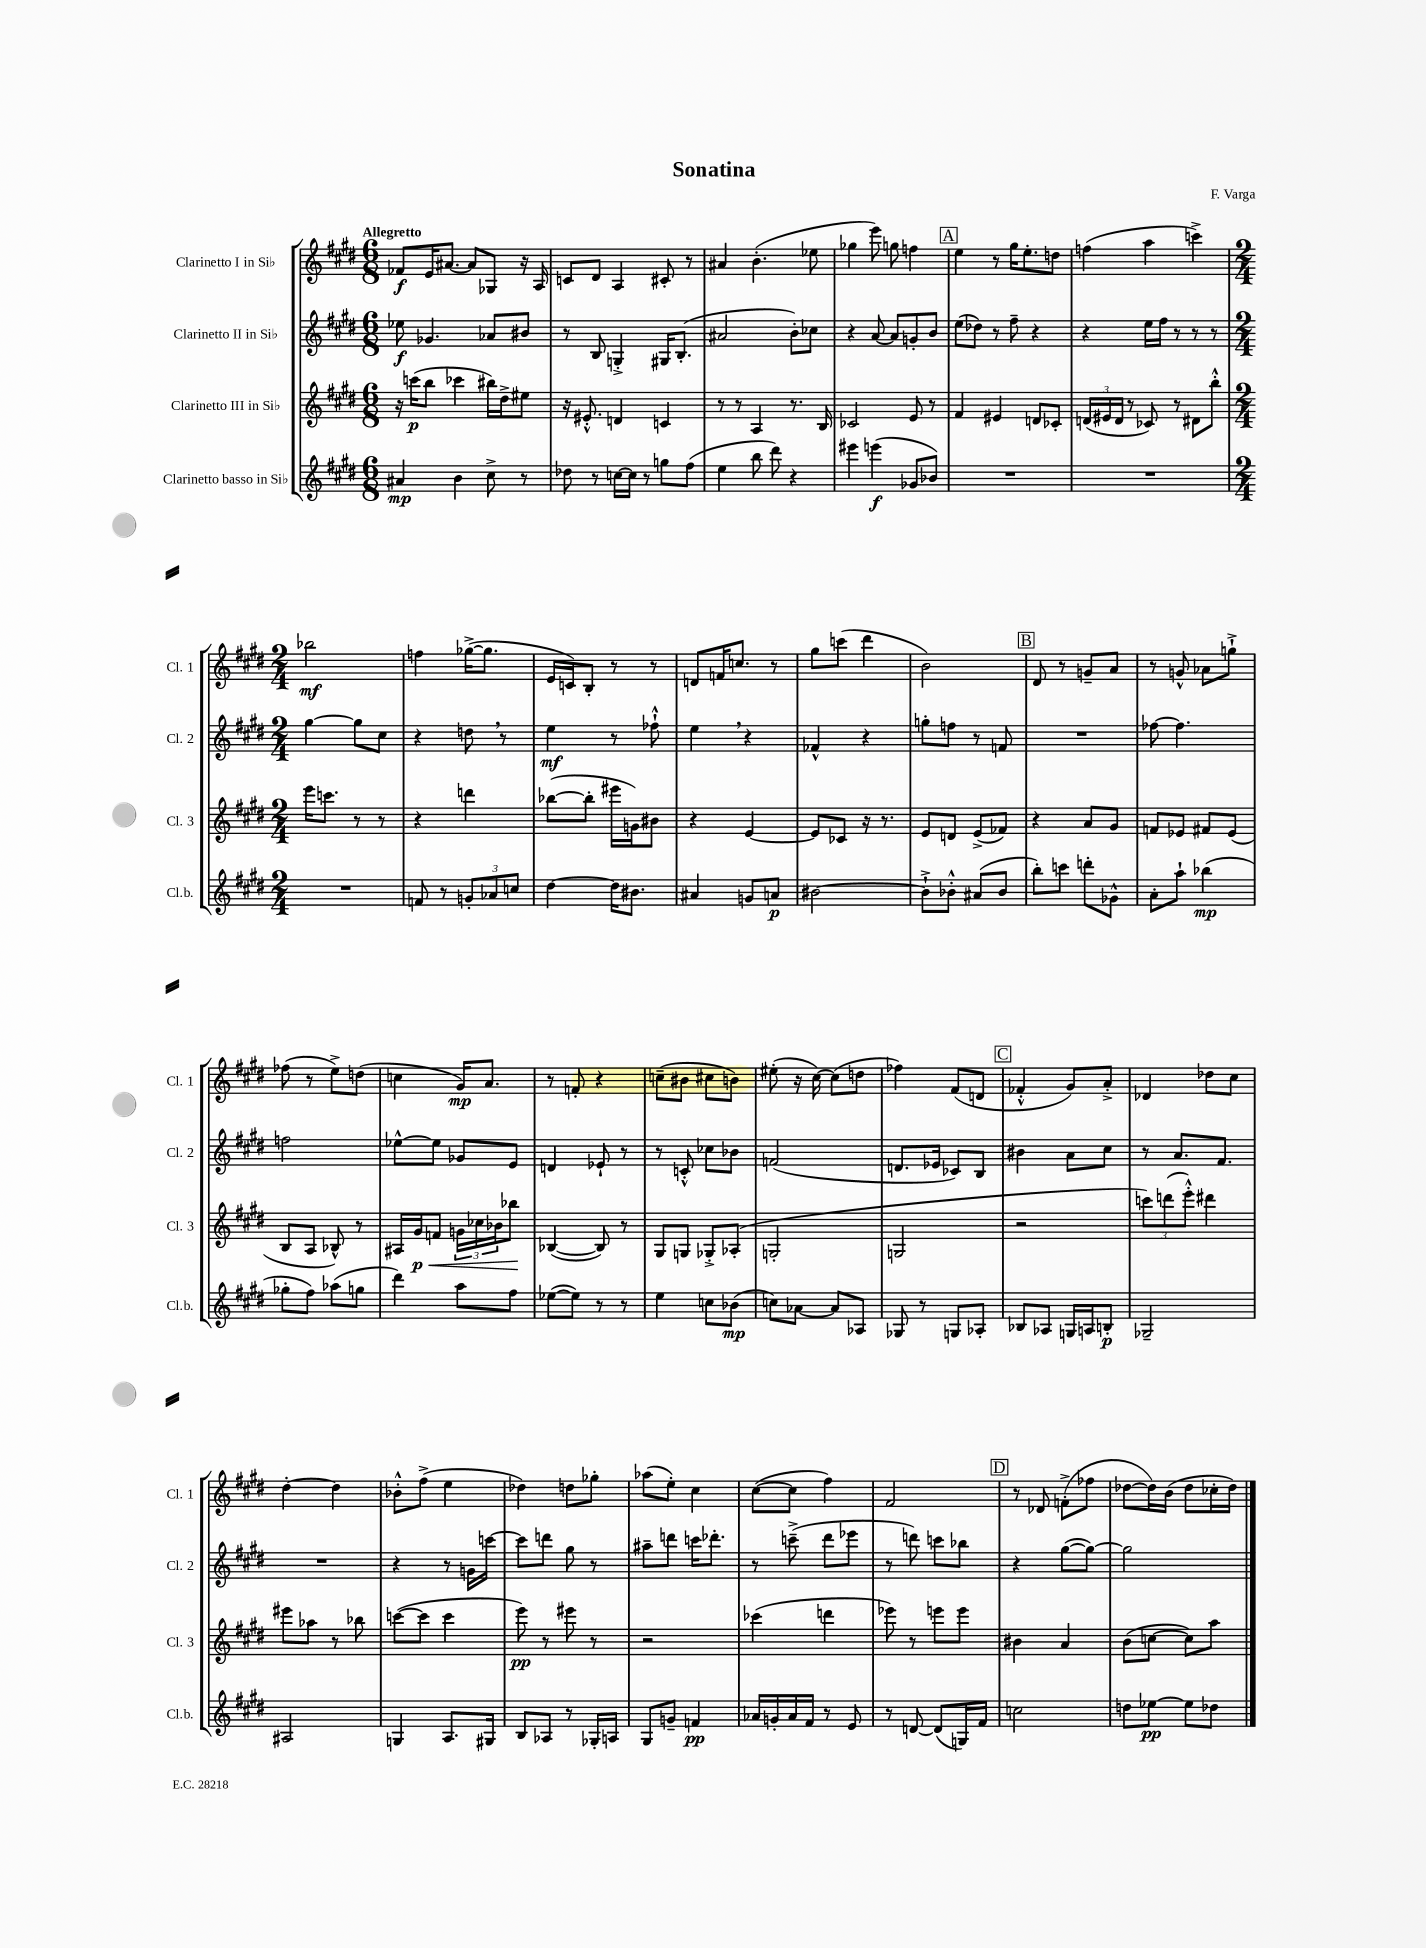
\header { title = "Sonatina" composer = "F. Varga" }
<<
\new StaffGroup <<
\new Staff = "s0" \with { instrumentName = "Clarinetto I in Sib" shortInstrumentName = "Cl. 1" } {
    \clef treble \key e \major \numericTimeSignature \time 6/8 \tempo "Allegretto"
    fes'8\f e'16 ais'8.~ ais'8 ges8 r16 a16 |
    c'8 dis'8 a4 cis'8-. r8 |
    ais'4 b'4.-.( ees''8 |
    ges''4 e'''8) g''8 f''4 |
    \mark \markup { \box "A" } e''4 r8 gis''16 e''8.-. d''8 |
    f''4( a''4 c'''4->) |
    \numericTimeSignature \time 2/4 bes''2\mf |
    f''4 ges''16~->( ges''8. |
    e'16 c'16) b8-. r8 r8 |
    d'8 f'16 c''8. r8 |
    gis''8 c'''8( dis'''4 |
    b'2) |
    \mark \markup { \box "B" } dis'8 r8 g'8-- a'8 |
    r8 g'8-^ aes'8 g''8-!-> |
    fes''8( r8 e''8->) d''8( |
    c''4 gis'16\mp) a'8. |
    r8 f'8-. r4 |
    c''8--( bis'8 cis''8 b'8) |
    eis''8-.( r16 cis''16~) cis''8( d''8 |
    fes''4) fis'8( d'8 |
    \mark \markup { \box "C" } fes'4-.-^ gis'8) a'8-.-> |
    des'4 des''8 cis''8 |
    dis''4~-. dis''4 |
    bes'8-.-^ fis''8->( e''4 |
    des''4) d''8 ges''8-. |
    aes''8( e''8-.) cis''4 |
    cis''8~( cis''8 fis''4) |
    fis'2 |
    \mark \markup { \box "D" } r8 des'8 f'8-.->( fes''8 |
    des''8~ des''16) b'16( des''8 ces''16-. des''16) \bar "|." |
}
\new Staff = "s1" \with { instrumentName = "Clarinetto II in Sib" shortInstrumentName = "Cl. 2" } {
    \clef treble \key e \major \numericTimeSignature \time 6/8
    ees''8\f ges'4. aes'8 bis'8 |
    r8 b8 g4-.-> gis16 b8.-.( |
    ais'2 b'8-.) ces''8 |
    r4 a'8~ a'8 g'8-. b'8 |
    \mark \markup { \box "A" } e''8( des''8) r8 fis''8-- r4 |
    r4 e''16 fis''16 r8 r8 r8 |
    \numericTimeSignature \time 2/4 gis''4~ gis''8 cis''8 |
    r4 d''8 \breathe r8 |
    e''4\mf r8 fes''8-!-^ |
    e''4 \breathe r4 |
    fes'4-^ r4 |
    g''8-. f''8 r8 f'8 |
    \mark \markup { \box "B" } R2 |
    fes''8~ fes''4. |
    f''2 |
    ees''8~-^ ees''8 ges'8 e'8 |
    d'4 ees'8-! r8 |
    r8 c'8-.-^ ces''8 bes'8 |
    f'2( |
    d'8. ees'16 ces'8) b8 |
    \mark \markup { \box "C" } bis'4 a'8 cis''8 |
    r8 a'8. fis'8. |
    R2 |
    r4 r8 g'16 c'''16~ |
    c'''8 d'''8 gis''8 r8 |
    ais''8-- d'''8 c'''16 des'''8.-. |
    r8 c'''8--->( dis'''8 ees'''8 |
    r8 d'''8) c'''8 bes''8 |
    \mark \markup { \box "D" } r4 gis''8~( gis''8~) |
    gis''2 \bar "|." |
}
\new Staff = "s2" \with { instrumentName = "Clarinetto III in Sib" shortInstrumentName = "Cl. 3" } {
    \clef treble \key e \major \numericTimeSignature \time 6/8
    r16 c'''16\p( b''8 ces'''4 bis''16) dis''16-> eis''8 |
    r16 eis'8.-.-^ d'4 c'4 |
    r8 r8 a4 r8. b16 |
    ces'2 e'8 r8 |
    \mark \markup { \box "A" } fis'4 eis'4 d'8 ces'8-. |
    \tuplet 3/2 { d'16( eis'16 d'16 } r8 ces'8) r8 dis'8 b''8-.-^ |
    \numericTimeSignature \time 2/4 e'''16 c'''8. r8 r8 |
    r4 d'''4 |
    bes''8~( bes''8-. eis'''16 g'16) bis'8 |
    r4 e'4~ |
    e'8 ces'8 r16 r8. |
    e'8 d'8 e'8->( fes'8) |
    \mark \markup { \box "B" } r4 a'8 gis'8 |
    f'8 ees'8 fis'8 ees'8( |
    b8 a8 bes8-^) r8 |
    ais16 gis'16\p\< f'8 \tuplet 3/2 { g'16 ces''16 bes'16 } bes''8\! |
    bes4~( bes8) r8 |
    gis8 g8 ges8-.-> aes8-.( |
    g2-. |
    g2 |
    \mark \markup { \box "C" } r2 |
    \tuplet 3/2 { c'''8) d'''8( e'''8-.-^) } dis'''4 |
    eis'''8 aes''8 r8 bes''8 |
    c'''8~( c'''8 c'''4 |
    e'''8\pp) r8 eis'''8 r8 |
    r2 |
    ces'''4( d'''4 |
    ees'''8) r8 e'''8 e'''8 |
    \mark \markup { \box "D" } bis'4 a'4 |
    b'8( c''8~ c''8) a''8 \bar "|." |
}
\new Staff = "s3" \with { instrumentName = "Clarinetto basso in Sib" shortInstrumentName = "Cl.b." } {
    \clef treble \key e \major \numericTimeSignature \time 6/8
    ais'4\mp b'4 cis''8-> r8 |
    des''8 r8 c''16~ c''16 r8 g''8 fis''8( |
    e''4 b''8 dis'''8) r4 |
    eis'''4 e'''4\f( ges'8 bes'8) |
    \mark \markup { \box "A" } R2. |
    R2. |
    \numericTimeSignature \time 2/4 R2 |
    f'8 r8 \tuplet 3/2 { g'8-. aes'8 c''8 } |
    dis''4~ dis''16 bis'8. |
    ais'4 g'8 a'8\p |
    bis'2~ |
    bis'8-!-> bes'8-.-^ ais'8( bes'8 |
    \mark \markup { \box "B" } b''8-.) c'''8 d'''8-. ges'8-^ |
    a'8-. a''8-! bes''4\mp( |
    ges''8-. fis''8) aes''8( g''8 |
    dis'''4) a''8 fis''8 |
    ees''8~( ees''8) r8 r8 |
    e''4 c''8 bes'8\mp( |
    c''8) aes'8~ aes'8 aes8 |
    ges8 r8 g8 aes8-. |
    \mark \markup { \box "C" } bes8 aes8 g16 a16 b8-.\p |
    ges2-- |
    ais2 |
    g4 a8. gis16 |
    b8 aes8 r8 ges16-. a16 |
    gis8 g'8-- f'4\pp |
    aes'16 g'16-. aes'16 fis'16 r8 e'8 |
    r8 d'8~ d'8( g16) fis'16 |
    \mark \markup { \box "D" } c''2 |
    d''8 ees''8~\pp ees''8 des''8 \bar "|." |
}
>>
>>
\layout { \context { \Score \remove "Bar_number_engraver" } }
